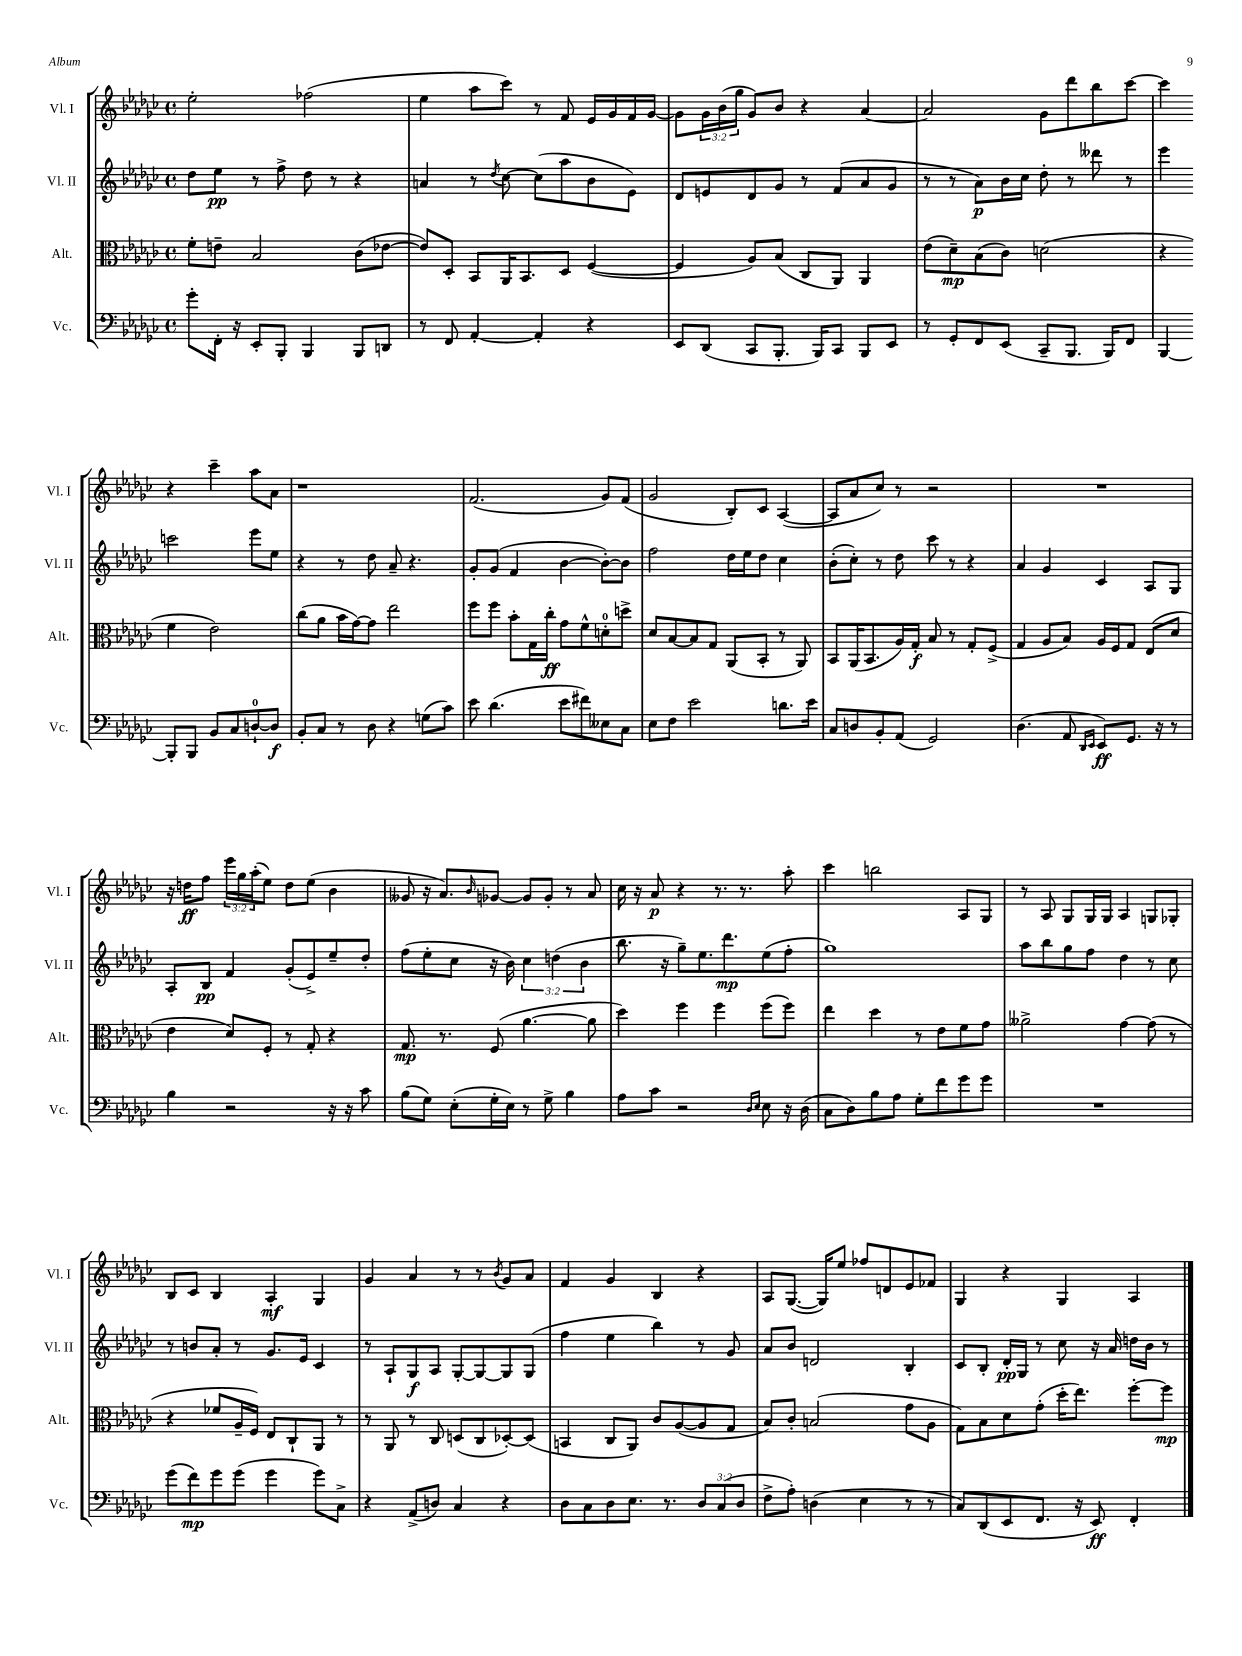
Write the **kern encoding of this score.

**kern	**kern	**kern	**kern
*staff4	*staff3	*staff2	*staff1
*clefF4	*clefC3	*clefG2	*clefG2
*k[b-e-a-d-g-c-]	*k[b-e-a-d-g-c-]	*k[b-e-a-d-g-c-]	*k[b-e-a-d-g-c-]
*M4/4	*M4/4	*M4/4	*M4/4
*met(c)	*met(c)	*met(c)	*met(c)
8g-'	8f'	8dd-	2ee-'
16FF'	8e~	8ee-	.
16r	.	.	.
8EE-'	2B-	8r	.
8BBB-'	.	8ff^	.
4BBB-	.	8dd-	(2ff-
.	.	8r	.
8BBB-	(8c-	4r	.
8DD	[8e-	.	.
=	=	=	=
8r	8e-])	4a	4ee-
8FF	8D-'	.	.
[4AA-'	8BB-	8r	8aa-
.	.	8qdd-	.
.	16AA-	[8cc-	8ccc-)
.	8.BB-	.	.
4AA-']	.	(8cc-]	8r
.	8D-	8aa-	8f
4r	([4F	8b-	16e-
.	.	.	16g-
.	.	8e-)	16f
.	.	.	[16g-
=	=	=	=
8EE-	4F]	8d-	8g-]
(8DD-	.	8e	24g-
.	.	.	(24b-
.	.	.	24gg-
8CC-	8A-)	8d-	8g-)
8.BBB-'	(8B-	8g-	8b-
.	8C-	8r	4r
16BBB-)	.	.	.
8CC-	8AA-)	(8f	.
8BBB-	4AA-	8a-	[4a-
8EE-	.	8g-	.
=	=	=	=
8r	(8e-	8r	2a-]
8GG-'	8d-~)	8r	.
8FF	(8B-	8a-)	.
(8EE-	8c-)	16b-	.
.	.	16cc-	.
8CC-~	(2d	8dd-'	8g-
8.BBB-	.	8r	8ddd-
.	.	8ddd--	8bb-
16BBB-)	.	.	.
8FF	.	8r	[8ccc-
=	=	=	=
[4BBB-	4r	4eee-	4ccc-]
8BBB-']	4f	2ccc	4r
8BBB-	.	.	.
8BB-	2e-)	.	4ccc-~
8C-	.	.	.
[8D`	.	8eee-	8aa-
8D]	.	8ee-	8a-
=	=	=	=
8BB-'	(8cc-	4r	1r
8C-	8a-	.	.
8r	16b-	8r	.
.	[16g-)	.	.
8D-	8g-]	8dd-	.
4r	2ee-	8a-~	.
.	.	4.r	.
(8G	.	.	.
8c-)	.	.	.
=	=	=	=
8e-	8ff	8g-'	(2.f
(4.d-	8ff	(8g-	.
.	8b-'	4f	.
.	16G-	.	.
.	16cc-'	.	.
8e-	8g-	[4b-	.
8f#)	8f^^	.	.
8E--	8d'	8b-'_)	8g-)
8C-	8dd^	8b-]	(8f
=	=	=	=
8E-	8d-	2ff	2g-
8F	[8B-	.	.
2e-	8B-]	.	.
.	8G-	.	.
.	(8AA-	16dd-	8B-')
.	.	16ee-	.
.	8BB-'	8dd-	8c-
8.d	8r	4cc-	([4A-
.	8AA-)	.	.
16e-	.	.	.
=	=	=	=
8C-	8BB-	(8b-'	8A-]
8D	(16AA-	8cc-')	8a-
.	8.BB-	.	.
8BB-'	.	8r	8cc-)
(8AA-	16A-)	8dd-	8r
.	16G-'	.	.
2GG-)	8B-	8ccc-	2r
.	8r	8r	.
.	8G-'	4r	.
.	(8F^	.	.
=	=	=	=
(4.D-	4G-	4a-	1r
.	8A-	4g-	.
8AA-	8B-)	.	.
16qqDD-	.	.	.
16qqEE-	.	.	.
8EE-)	16A-	4c-	.
.	16F	.	.
8.GG-	8G-	.	.
.	(8E-	8A-	.
16r	.	.	.
8r	8d-	8G-	.
=	=	=	=
4B-	4e-	8A-'	16r
.	.	.	16dd
.	.	8B-	8ff
2r	8d-)	4f	24eee-
.	.	.	24gg-
.	.	.	(24aa-'
.	8F'	.	8ee-)
.	8r	(8g-'	8dd
.	8G-'	8e-^)	(8ee-
16r	4r	8ee-~	4b-
16r	.	.	.
8c-	.	8dd-'	.
=	=	=	=
(8B-	8.G-	(8ff	8g--
8G-)	.	8ee-'	16r
.	8.r	.	8.a-)
(8E-'	.	8cc-	.
.	.	.	16qqb-
16G-'	(8F	16r	[8g-
16E-)	.	16b-)	.
8r	[4.a-	6cc-	8g-]
8G-^	.	.	8g-'
.	.	(6dd	.
4B-	.	.	8r
.	.	6b-	.
.	8a-]	.	8a-
=	=	=	=
8A-	4dd-)	8.bb-	16cc-
.	.	.	16r
8c-	.	.	8a-
.	.	16r	.
2r	4ff	8gg-~)	4r
.	.	8.ee-	.
.	4ff	.	8.r
.	.	8.ddd-	.
.	.	.	8.r
16qqD-	.	.	.
16qqE-	.	.	.
8E-	(8ff	(8ee-	.
16r	8ff)	8ff'	8aa-'
(16D-	.	.	.
=	=	=	=
8C-	4ee-	1gg-)	4ccc-
8D-)	.	.	.
8B-	4dd-	.	2bb
8A-	.	.	.
8G-'	8r	.	.
8f	8e-	.	.
8g-	8f	.	8A-
8g-	8g-	.	8G-
=	=	=	=
1r	2a--^	8aa-	8r
.	.	8bb-	8A-
.	.	8gg-	8G-
.	.	8ff	16G-
.	.	.	16G-
.	[4g-	4dd-	4A-
.	(8g-]	8r	8G
.	8r	8cc-	8G-'
=	=	=	=
(8g-	4r	8r	8B-
8f)	.	8b	8c-
8g-	8f-	8a-'	4B-
(8g-	16A-~	8r	.
.	16F)	.	.
4g-	8E-	8.g-	4A-'
.	8C-`	.	.
.	.	16e-	.
8g-)	8AA-	4c-	4G-
8C-^	8r	.	.
=	=	=	=
4r	8r	8r	4g-
.	8AA-	8A-`	.
(8AA-^	8r	8G-	4a-
8D)	8C-	8A-	.
4C-	(8D	[8G-'	8r
.	8C-	8G-_	8r
.	.	.	8qb-
4r	[8D-')	8G-]	8g-
.	(8D-]	(8G-	8a-
=	=	=	=
8D-	4BB	4ff	4f
8C-	.	.	.
8D-	8C-	4ee-	4g-
8.E-	8AA-)	.	.
.	8c-	4bb-)	4B-
8.r	.	.	.
.	([8A-	.	.
12D-	8A-]	8r	4r
(12C-	.	.	.
.	8G-	8g-	.
12D-	.	.	.
=	=	=	=
8F^	8B-)	8a-	8A-
8A-')	8c-'	8b-	([8.G-
(4D	(2B	2d	.
.	.	.	16G-])
.	.	.	8ee-
4E-	.	.	8ff-
.	.	.	8d
8r	8g-	4B-'	8e-
8r	8A-	.	8f-
=	=	=	=
8C-)	8G-)	8c-	4G-
(8DD-	8B-	8B-'	.
8EE-	8d-	16d-'	4r
.	.	16G-	.
8.FF	(8g-'	8r	.
.	16dd-'	8cc-	4G-
16r	8.ee-)	.	.
8EE-)	.	16r	.
.	.	16a-	.
4FF'	[8ff'	16dd	4A-
.	.	16b-	.
.	8ff]	8r	.
==	==	==	==
*-	*-	*-	*-
